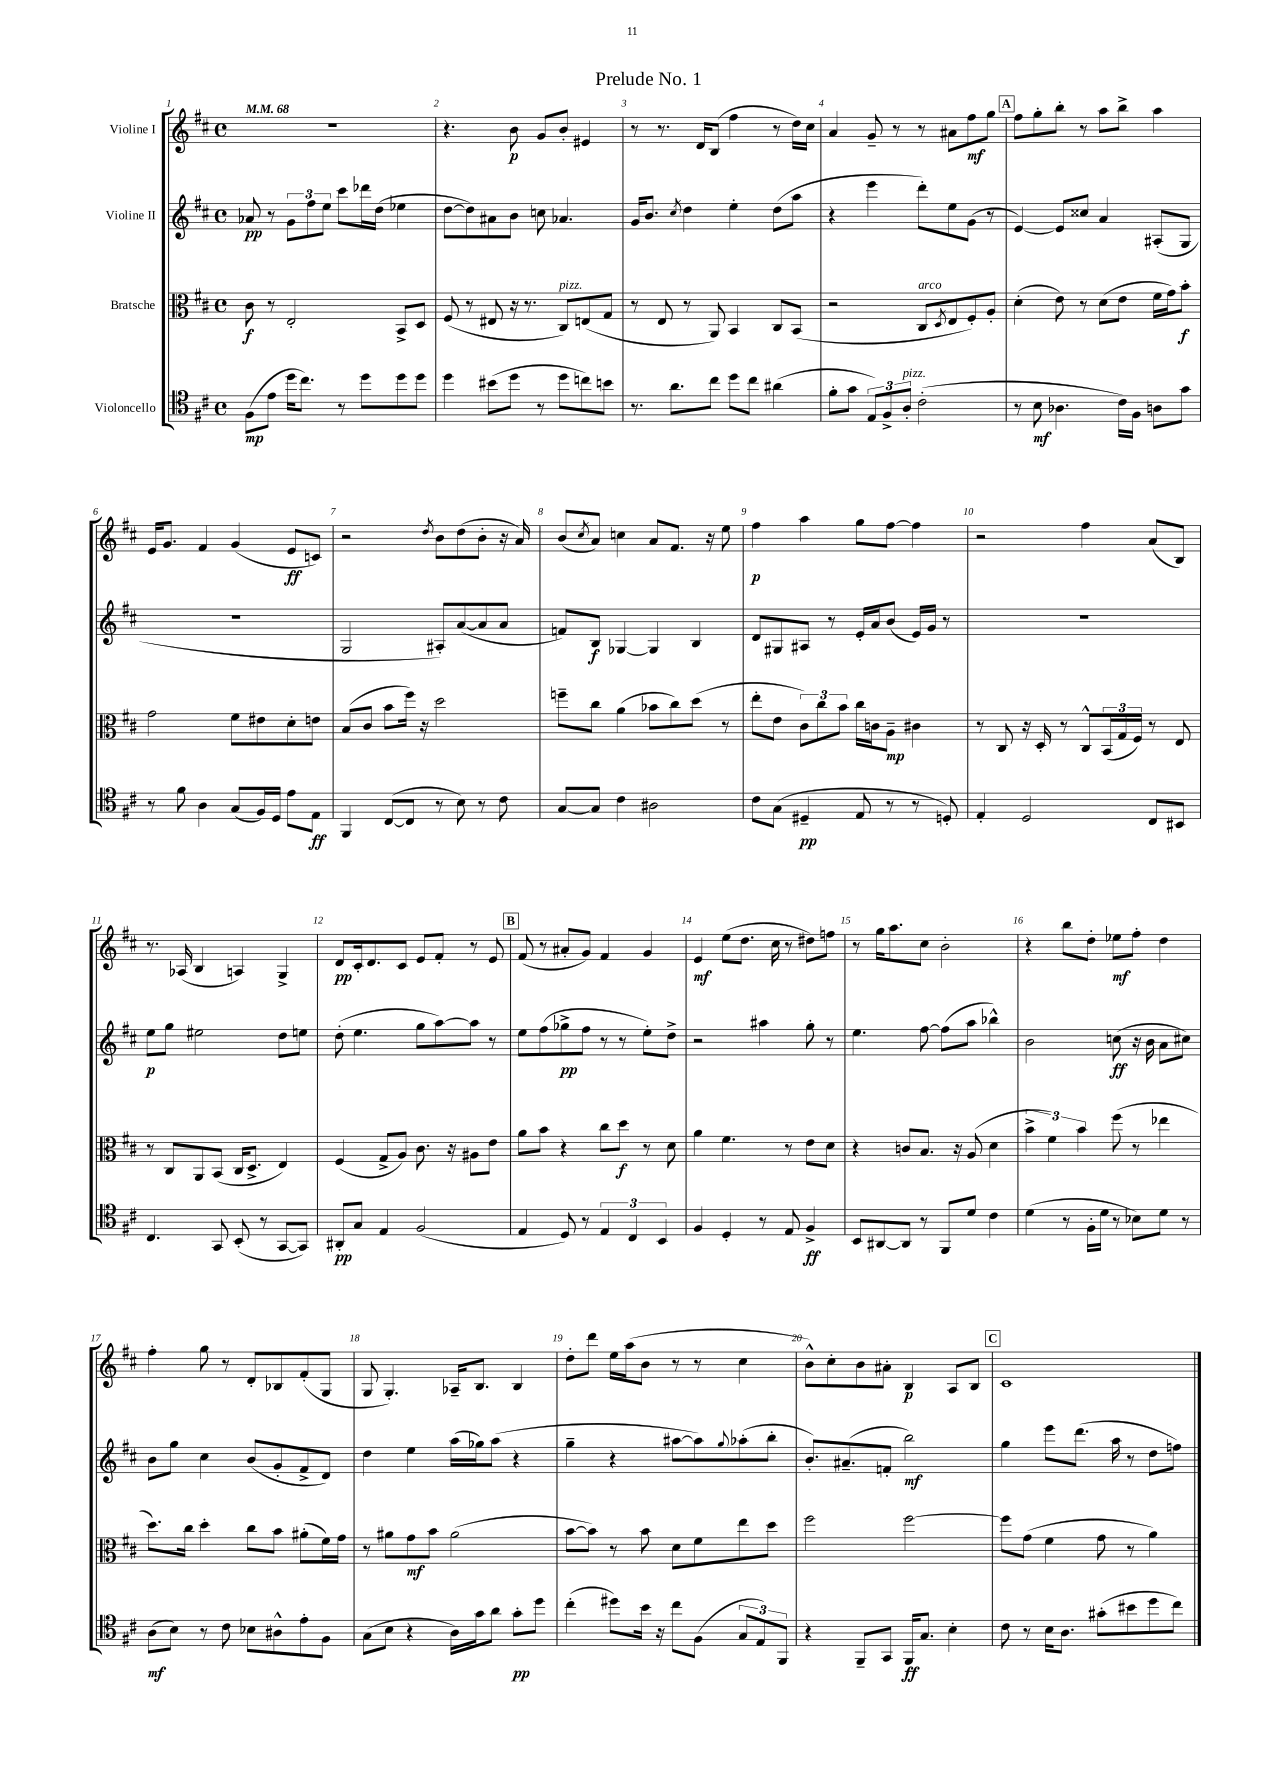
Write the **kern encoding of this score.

**kern	**kern	**kern	**kern
*staff4	*staff3	*staff2	*staff1
*clefC4	*clefC3	*clefG2	*clefG2
*k[f#c#]	*k[f#c#]	*k[f#c#]	*k[f#c#]
*M4/4	*M4/4	*M4/4	*M4/4
*met(c)	*met(c)	*met(c)	*met(c)
*MM68	*MM68	*MM68	*MM68
(8F#\L	8c#\	8a-/	1r
8e\J	8r	8r	.
16dd\LK	2E'/	12g\L	.
8.cc#\J)	.	.	.
.	.	12ff#\	.
.	.	12ee\J	.
8r	.	8ccc#\L	.
8dd\L	.	16ddd-\L	.
.	.	(16dd\JJ	.
8dd\	8BB^/L	4ee-\	.
8dd\J	8D/J	.	.
=	=	=	=
4dd\	(8F#/	[8dd\L	4.r
.	8r	8dd\])	.
(8b#\L	8E#/	8a#\	.
8dd\J	16r	8b\J	8b\
.	8.r	.	.
8r	.	8cc\	8g/L
8dd\L	8C#/L)	4.a-/	8b'/J
8cc\)	(8E/	.	4e#/
8b\J	8G/J	.	.
=	=	=	=
8.r	8r	16g/LK	8r
.	.	8.b/J	.
.	8E/	.	8.r
8.a\L	.	.	.
.	.	8qcc#/	.
.	8r	4dd\	.
.	.	.	16d/LK
8cc#\J	8AA/)	.	(8B/J
8dd\L	4BB/	4ee'\	4ff#\
8cc#\J	.	.	.
(4a#\	8C#/L	(8dd\L	8r
.	(8BB/J	8aa\J	16dd\LL)
.	.	.	16cc#\JJ
=	=	=	=
8f#'\L	2r	4r	4a/
8g\J	.	.	.
12E/L)	.	4eee\	8g~/
12F#^/	.	.	.
.	.	.	8r
12A'/J	.	.	.
(2c#'\	8C#/L	8ddd'\L)	8r
.	8qD/	.	.
.	8E/	8ee\	8a#\L
.	8F#'/)	(8g\J	8ff#\
.	8A'/J	8r	8gg\J
=	=	=	=
8r	(4d'\	[4e/)	8ff#\L
8B\	.	.	8gg'\
4.A-\	8e\)	8e/]L	8bb'\J
.	8r	8cc##/J	8r
.	(8d\L	4a/	8aa\L
16c#\LL)	8e\J	.	8bb^\J
16F#\JJ	.	.	.
8A\L	16f#\LL	(8A#'/L	4aa\
.	16g\J)	.	.
8g\J	8b'\J	8G/J	.
=	=	=	=
8r	2g\	1r	16e/LK
.	.	.	8.g/J
8f#\	.	.	.
4A\	.	.	4f#/
(8G/L	8f#\L	.	(4g/
16F#/L)	8e#\	.	.
16D/JJ	.	.	.
8e\L	8d'\	.	8e/L
8E\J	8e\J	.	8c/J)
=	=	=	=
4FF#/	(8B/L	2G/	2r
.	8c#/J	.	.
([8C#/L	8b\L	.	.
8C#/]J	16ff#\Jk)	.	.
.	16r	.	.
.	.	.	8qdd/
8r	2dd\	8A#'/L)	8b\L
8B\)	.	([8a/	(8dd\
8r	.	8a/]	8b'\J
8c#\	.	8a/J	16r
.	.	.	16a/)
=	=	=	=
[8G/L	8ff~\L	8f/L)	(8b/L
.	.	.	8qcc#/
8G/]J	8cc#\J	8B/J	8a/J)
4c#\	(4a\	[4G-/	4cc\
2A#\	8b-\L	4G-/]	8a/L
.	8cc#\)	.	8.f#/J
.	(8dd\J	4B/	.
.	.	.	16r
.	8r	.	8ee\
=	=	=	=
8c#\L	8ee'\L	8d/L	4ff#\
(8G\J	8e\J	8G#/	.
4D#~/	12c#\L)	8A#/J	4aa\
.	12cc#\	.	.
.	.	8r	.
.	12b\J	.	.
8E/	16cc#\LL	16e'/LL	8gg\L
.	16c\J	16a/J	.
8r	8A~\J	(8b/J	[8ff#\J
8r	4c#\	16e/LL)	4ff#\]
.	.	16g/JJ	.
8D'/)	.	8r	.
=	=	=	=
4E'/	8r	1r	2r
.	8C#/	.	.
2D/	16r	.	.
.	16D'/	.	.
.	8r	.	.
.	8C#^^/L	.	4ff#\
.	(24BB/L	.	.
.	24G/	.	.
.	24F#/JJ)	.	.
8C#/L	8r	.	(8a/L
8BB#/J	8E/	.	8B/J)
=	=	=	=
4.C#/	8r	8ee\L	8.r
.	8C#/L	8gg\J	.
.	.	.	(16A-/
.	8AA/	2ee#\	4B/
8GG/	(8BB/J	.	.
(8BB'/	16C#/LK	.	4A/)
.	8.D^/J	.	.
8r	.	.	.
[8GG/L	4E/)	8dd\L	4G^/
8GG/]J)	.	8ee\J	.
=	=	=	=
8AA#'/L	(4F#/	(8dd'\	8d/L
8G/J	.	4.ee\	16c#'/k
.	.	.	8.d/
4E/	8G^/L	.	.
.	8A/J)	.	8c#/J
(2F#/	8.c#\	8gg\L	8e/L
.	.	[8aa\)	8f#'/J
.	16r	.	.
.	8A#\L	8aa\]J	8r
.	8e\J	8r	8e/
=	=	=	=
4E/	8a\L	8ee\L	(8f#/
.	8b\J	(8ff#\	8r
8D/)	4r	8gg-^\	8a#'/L
8r	.	8ff#\J	8g/J)
6E/	8cc#\L	8r	4f#/
.	8dd\J	8r	.
6C#/	.	.	.
.	8r	8ee'\L)	4g/
6BB/	.	.	.
.	8d\	8dd^\J	.
=	=	=	=
4F#/	4a\	2r	4e/
4D'/	4.f#\	.	(8ee\L
.	.	.	8.dd\J
8r	.	4aa#\	.
.	.	.	16cc#\
8E/	8r	.	8r
4F#^/	8e\L	8gg'\	8dd#\L)
.	8d\J	8r	8ff\J
=	=	=	=
8BB/L	4r	4.ee\	8r
[8AA#/	.	.	16gg\LK
.	.	.	8.aa\
8AA#/]J	8c/L	.	.
8r	8.B/J	[8ff#\	8cc#\J
8FF#/L	.	(8ff#\]L	2b'\
.	16r	.	.
8d/J	(8A/	8aa\J	.
4c#\	4d\	4bb-^^\)	.
=	=	=	=
(4d\	6b^\	2b\	4r
.	6f#\)	.	.
8r	.	.	8bb\L
.	6b\	.	.
16F#'\LL	.	.	8dd'\J
16d\JJ	.	.	.
8r	(8ff#\	(8cc\	8ee-\L
8B-\L)	8r	16r	8ff#'\J
.	.	16b\	.
8d\J	4ee-\	8a\L	4dd\
8r	.	8cc#\J)	.
=	=	=	=
(8A\L	8.dd\L)	8b\L	4ff#'\
8B\J)	.	8gg\J	.
.	16cc#\Jk	.	.
8r	4dd'\	4cc#\	8gg\
8c#\	.	.	8r
8B-\L	8cc#\L	(8b/L	8d'/L
8A#^^\	8b\J	8g'/	8B-/
8e'\	(8a#'\L	8f#^/	(8f#'/
8F#\J	16f#\L)	8d/J)	8G/J
.	16g\JJ	.	.
=	=	=	=
(8G\L	8r	4dd\	8G/
8B\J	8a#\L	.	4.G'/)
4r	8g\	4ee\	.
.	8b\J	.	.
16A\LL)	(2a#\	(16aa\LL	16A-~/LK
16g\J	.	16gg-\J)	8.B/J
8a\J	.	(8aa\J	.
8g'\L	.	4r	4B/
8dd\J	.	.	.
=	=	=	=
(4cc#'\	[8b\L	4gg~\	8dd'\L
.	8b\]J)	.	8ddd\J
8dd#\L)	8r	4r	16ee\LL
.	.	.	(16aa\J
16b\Jk	8b\	.	8b\J
16r	.	.	.
8cc#\L	8d\L	[8aa#\L	8r
(8F#\J	8f#\	8aa#\])	8r
.	.	8qqgg/	.
12G/L	8ee\	(8aa-'\	4cc#\
12E/)	.	.	.
.	8dd\J	8bb'\J	.
12FF#/J	.	.	.
=	=	=	=
4r	2ff#\	8.b'/L)	8b^^\L)
.	.	.	8cc#'\
.	.	(8.a#~/	.
8FF#~/L	.	.	8b\
8GG/J	.	8f'/J	8a#'\J
16FF#/LK	[2ff#\	2bb\)	4B/
8.G/J	.	.	.
4B'\	.	.	8A/L
.	.	.	8B/J
=	=	=	=
8c#\	8ff#\]L	4gg\	1c#
8r	(8g\J	.	.
16B\LK	4f#\	8eee\L	.
8.A\J	.	.	.
.	.	(8.ddd\J	.
(8g#'\L	8g\	.	.
.	.	16aa\	.
8b#\	8r	8r	.
8dd\	4a\)	8dd\L	.
8cc#\J)	.	8ff\J)	.
==	==	==	==
*-	*-	*-	*-
